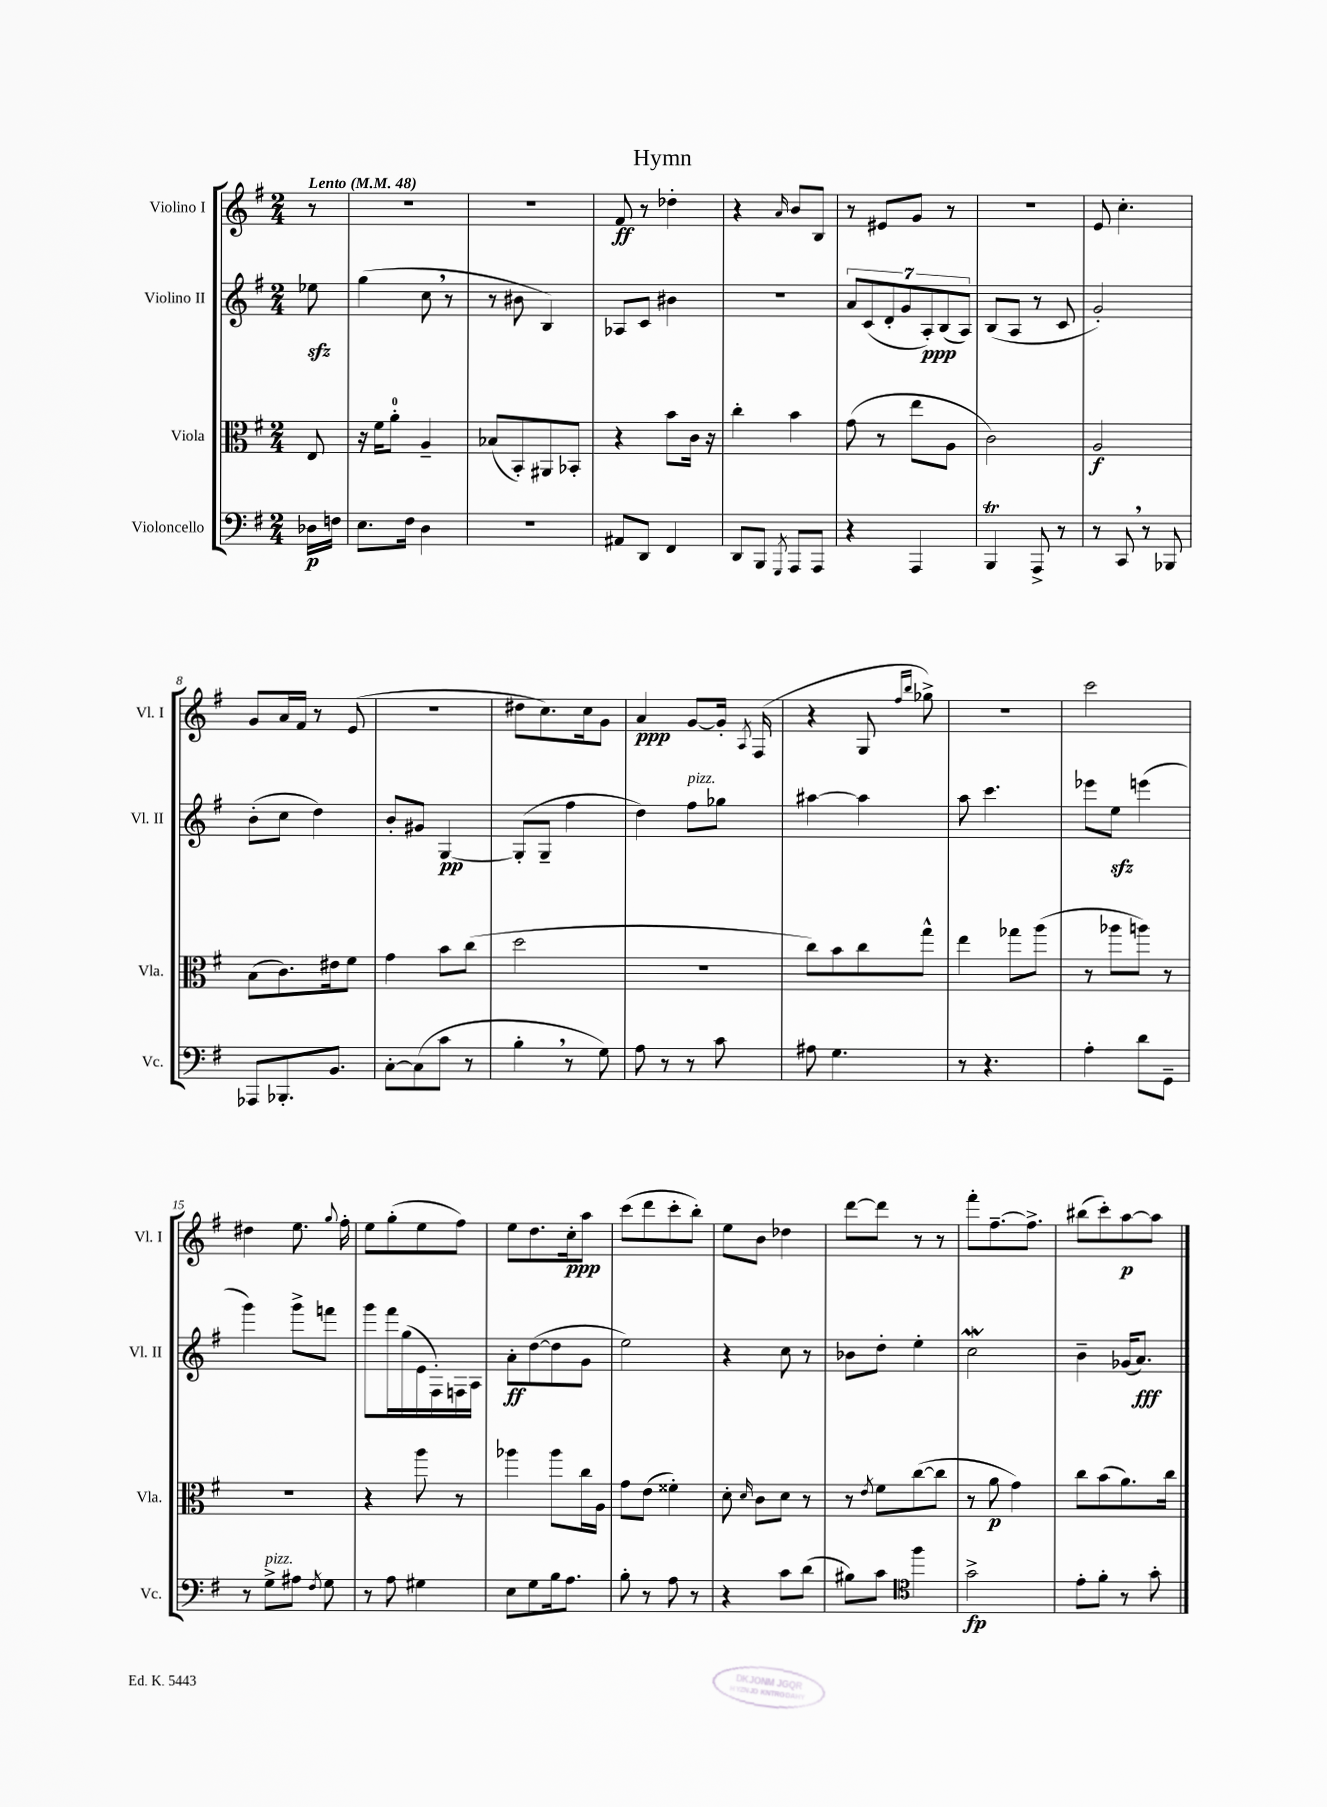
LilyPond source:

\header { title = "Hymn" }
<<
\new StaffGroup <<
\new Staff = "s0" \with { instrumentName = "Violino I" shortInstrumentName = "Vl. I" } {
    \clef treble \key g \major \numericTimeSignature \time 2/4 \partial 8 \tempo "Lento" 4 = 48
    \autoBeamOff r8 |
    r2 |
    R2 |
    fis'8\ff r8 des''4-. |
    r4 \grace { a'16 } b'8[ b8] |
    r8 eis'8[ g'8] r8 |
    r2 |
    e'8 c''4.-. |
    g'8[ a'16 fis'16] r8 e'8( |
    r2 |
    dis''8[ c''8.) c''16 g'8] |
    a'4\ppp g'8[~ g'16]-. \acciaccatura { a8 } fis16( |
    r4 g8 \grace { fis''16[ b''16] } ges''8->) |
    r2 |
    c'''2 |
    dis''4 e''8. \appoggiatura { g''8 } fis''16-. |
    e''8[ g''8-.( e''8 fis''8]) |
    e''8[ d''8. c''16-.\ppp a''8] |
    c'''8[( d'''8 c'''8-. b''8]-.) |
    e''8[ b'8] des''4 |
    d'''8[~ d'''8] r8 r8 |
    fis'''8[-. fis''8.~-- fis''8.]-> |
    bis''8[( c'''8-.) a''8~\p a''8] \bar "|." |
}
\new Staff = "s1" \with { instrumentName = "Violino II" shortInstrumentName = "Vl. II" } {
    \clef treble \key g \major \numericTimeSignature \time 2/4 \partial 8
    \autoBeamOff ees''8\sfz |
    g''4( c''8 \breathe r8 |
    r8 bis'8 b4) |
    aes8[ c'8] bis'4 |
    R2 |
    \tuplet 7/4 { a'8[ c'8( d'8-. g'8 a8-.\ppp) b8( a8]) } |
    b8[( a8] r8 c'8 |
    g'2-.) |
    b'8[-.( c''8] d''4) |
    b'8[-. gis'8] g4~\pp |
    g8[-.( g8]-- fis''4 |
    d''4) fis''8[^\markup { \italic "pizz." } ges''8] |
    ais''4~ ais''4 |
    a''8 c'''4. |
    ees'''8[ e''8]\sfz e'''4( |
    g'''4) g'''8[-> f'''8] |
    g'''8[ fis'''16 g''16( e'16 fis16-.) f16 a16] |
    a'8[-.\ff d''8~( d''8 g'8] |
    e''2) |
    r4 c''8 r8 |
    bes'8[ d''8]-. e''4-. |
    c''2\mordent |
    b'4-- ges'16[( a'8.]\fff) \bar "|." |
}
\new Staff = "s2" \with { instrumentName = "Viola" shortInstrumentName = "Vla." } {
    \clef alto \key g \major \numericTimeSignature \time 2/4 \partial 8
    \autoBeamOff e8 |
    r16 fis'16[ a'8]-0-. a4-- |
    bes8[( b,8-.) ais,8 bes,8]-. |
    r4 b'8[ c'16] r16 |
    c''4-. b'4 |
    g'8( r8 e''8[ a8] |
    c'2) |
    a2\f |
    b8[( c'8.) eis'16 fis'8] |
    g'4 b'8[ c''8]( |
    d''2 |
    R2 |
    c''8[) b'8 c''8 g''8]-^ |
    e''4 ges''8[ a''8]( |
    r8 aes''8[ a''8]) r8 |
    R2 |
    r4 a''8 r8 |
    aes''4 aes''8[ c''16 a16] |
    g'8[ e'8]( fisis'4-.) |
    d'8-. \grace { d'16 } c'8[ d'8] r8 |
    r8 \acciaccatura { e'8 } fis'8[ c''8~( c''8] |
    r8 a'8\p g'4) |
    c''8[ b'8( a'8.) c''16] \bar "|." |
}
\new Staff = "s3" \with { instrumentName = "Violoncello" shortInstrumentName = "Vc." } {
    \clef bass \key g \major \numericTimeSignature \time 2/4 \partial 8
    \autoBeamOff des16[\p f16] |
    e8.[ fis16] d4 |
    r2 |
    ais,8[ d,8] fis,4 |
    d,8[ b,,8] \acciaccatura { g,,8 } a,,8[ a,,8] |
    r4 a,,4 |
    b,,4\trill a,,8-> r8 |
    r8 c,8 \breathe r8 bes,,8 |
    aes,,8[ bes,,8.-. b,8.] |
    c8[~-. c8( c'8] r8 |
    b4-. \breathe r8 g8) |
    a8 r8 r8 c'8 |
    ais8 g4. |
    r8 r4. |
    a4-. d'8[ g,8]-- |
    r8 g8[->^\markup { \italic "pizz." } ais8] \acciaccatura { fis8 } g8 |
    r8 a8 gis4 |
    e8[ g8 b16 a8.] |
    b8-. r8 a8 r8 |
    r4 c'8[ d'8]( |
    bis8[) c'8] \clef tenor fis''4 |
    g'2->\fp |
    e'8[-. fis'8]-. r8 g'8-. \bar "|." |
}
>>
>>
